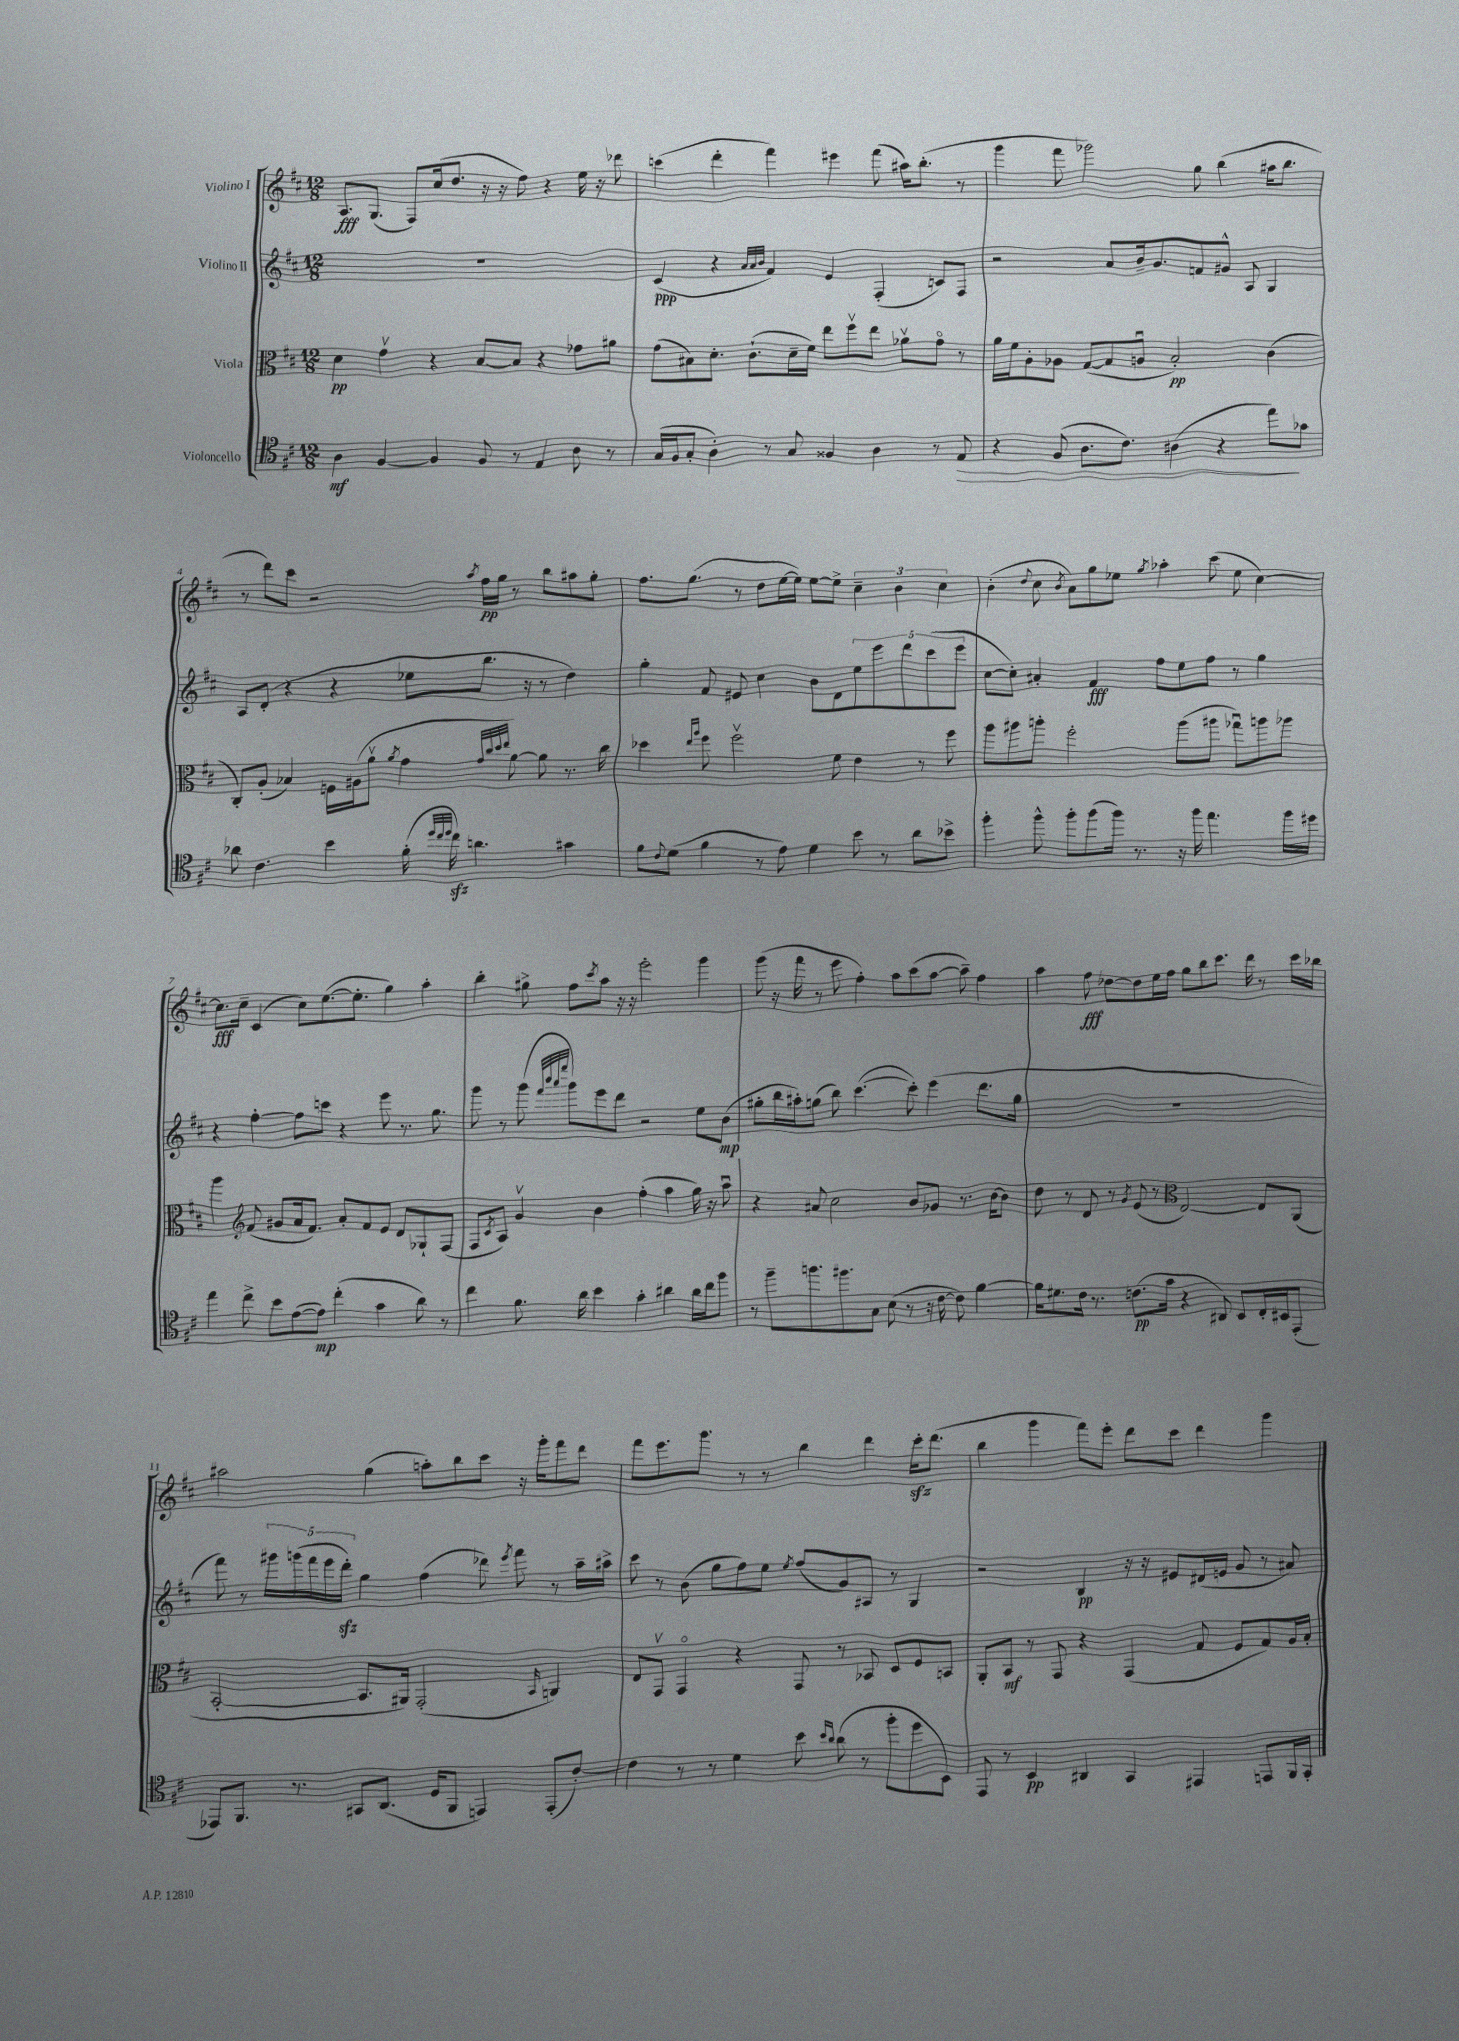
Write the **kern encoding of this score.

**kern	**dynam	**kern	**dynam	**kern	**dynam	**kern	**dynam
*part4	*part4	*part3	*part3	*part2	*part2	*part1	*part1
*staff4	*staff4	*staff3	*staff3	*staff2	*staff2	*staff1	*staff1
*I"Violoncello	*	*I"Viola	*	*I"Violino II	*	*I"Violino I	*
*clefC4	*	*clefC3	*	*clefG2	*	*clefG2	*
*k[f#c#]	*	*k[f#c#]	*	*k[f#c#]	*	*k[f#c#]	*
*M12/8	*	*M12/8	*	*M12/8	*	*M12/8	*
=1	=1	=1	=1	=1	=1	=1	=1
4A\	mf	4d\	pp	1.r	.	8.A/L	fff
.	.	.	.	.	.	(8.G/J	.
[4F#/	.	4gv\	.	.	.	.	.
.	.	.	.	.	.	8F#/L)	.
4F#/]	.	4r	.	.	.	(16cc#/k	.
.	.	.	.	.	.	8.dd/J	.
8F#/	.	[8B/L	.	.	.	16r	.
.	.	.	.	.	.	16r	.
8r	.	8B/J]	.	.	.	8ff#\)	.
4E/	.	4r	.	.	.	4r	.
8A\	.	8g-X\L	.	.	.	16ee\	.
.	.	.	.	.	.	16r	.
8r	.	8a#X\J	.	.	.	8ddd-X\	.
=2	=2	=2	=2	=2	=2	=2	=2
(16G/LL	.	(8g\L	.	(4c#/	ppp	(4cccn\	.
16F#/J	.	.	.	.	.	.	.
8G'/J	.	8B#X\)	.	.	.	.	.
4A'\)	.	8.d'\J	.	4r	.	4ddd'\	.
.	.	(8.c#`\L	.	.	.	.	.
.	.	.	.	32qqa/LLL	.	.	.
.	.	.	.	32qqa/	.	.	.
.	.	.	.	32qqb/JJJ	.	.	.
8r	.	.	.	4f#/)	.	4fff#\)	.
8G/	.	16d~\L	.	.	.	.	.
.	.	16f#\JJ)	.	.	.	.	.
4F##X/	.	8ee\L	.	4e/	.	4eee#X\	.
.	.	8ff#v\	.	.	.	.	.
4A\	.	8ee\J	.	(4F#'/	.	(8fff#\	.
.	.	8a-Xv\L	.	.	.	16aa#X\KL)	.
.	.	.	.	.	.	(8.bb'\J	.
8r	.	8g\J	.	8cn/L)	.	.	.
!	!LO:HP:b	!	!	!	!	!	!
8E/	>	8r	.	8F#/J	.	8r	.
=3	=3	=3	=3	=3	=3	=3	=3
4r	.	16a\LL	.	2r	.	4ggg\	.
.	.	16f#\J	.	.	.	.	.
.	.	8A'\	.	.	.	.	.
(8F#/	.	8A-X\J	.	.	.	8fff#\	.
8.A\L	.	([8G/L	.	.	.	2ggg-X\)	.
.	.	8G/]	.	8a/L	.	.	.
8.c#\J)	.	.	.	.	.	.	.
.	.	8Anu/J	.	16b~/k	.	.	.
.	.	.	.	8.g/	.	.	.
(4A#X\	.	2B'/)	pp	.	.	.	.
.	.	.	.	8fn/	.	8gg\	.
4r	.	.	.	8g#X^^/J	.	(4bb\	.
.	.	.	.	8A/	.	.	.
8ee\L)	.	(4c#\	.	4G/	.	16aa#X\KL	.
.	.	.	.	.	.	8.bb\J	.
8g-X\J	]	.	.	.	.	.	.
!!LO:LB:g=z
=4	=4	=4	=4	=4	=4	=4	=4
8a-X\	.	8C#'/L)	.	8A/L	.	8r	.
4.c#\	.	(8A'/J	.	(8d'/J	.	8ddd\L)	.
.	.	4B-X/)	.	4r	.	8ccc#\J	.
.	.	.	.	.	.	2r	.
4b\	.	16Fn\LL	.	4r	.	.	.
.	.	(16A#X\J	.	.	.	.	.
.	.	8av\J	.	.	.	.	.
.	.	8qa/	.	.	.	.	.
(16f#'\	.	4g\	.	8ee-X\L	.	.	.
32qqdd/LLL	.	.	.	.	.	.	.
32qqcc#/	.	.	.	.	.	.	.
32qqdd/JJJ	.	.	.	.	.	.	.
16cc#zz\)	.	.	.	.	.	.	.
.	.	.	.	.	.	8qaa/	.
4.an\	.	.	.	8.bb\J	.	16ff#\LL	pp
.	.	.	.	.	.	16gg\JJ	.
.	.	32qqg/LLL	.	.	.	.	.
.	.	32qqcc#/	.	.	.	.	.
.	.	32qqdd/	.	.	.	.	.
.	.	32qqee/JJJ	.	.	.	.	.
.	.	[8a\)	.	.	.	8r	.
.	.	.	.	16r	.	.	.
.	.	8a\]	.	8r	.	8bb\L	.
4g#X\	.	8.r	.	4dd\)	.	8aa#X\	.
.	.	.	.	.	.	8gg'\J	.
.	.	16cc#\	.	.	.	.	.
=5	=5	=5	=5	=5	=5	=5	=5
8f#\L	.	4dd-X\	.	4gg'\	.	8.ff#\L	.
8qqc#/	.	.	.	.	.	.	.
(8d\J	.	.	.	.	.	.	.
.	.	.	.	.	.	(8.gg\J	.
.	.	16qqee/LL	.	.	.	.	.
.	.	16qqaa/JJ	.	.	.	.	.
4f#\	.	8ff#\	.	8f#/	.	.	.
.	.	2ff#v\	.	8e#X/	.	8r	.
8r	.	.	.	4cc#\	.	8dd\L	.
8e\)	.	.	.	.	.	[16ee\L	.
.	.	.	.	.	.	16ee\JJ])	.
4d\	.	.	.	8b\L	.	[8ee\L	.
.	.	8f#\	.	8d\	.	8ee^\J]	.
8b\	.	4e\	.	10ee\	.	6cc#~\	.
.	.	.	.	10eee\	.	.	.
8r	.	.	.	.	.	.	.
.	.	.	.	.	.	6b\	.
.	.	.	.	10ddd\	.	.	.
8a\L	.	8r	.	.	.	.	.
.	.	.	.	(10ccc#\	.	.	.
.	.	.	.	.	.	6cc#\	.
8b-X^\J	.	8ff#\	.	.	.	.	.
.	.	.	.	10eee\J	.	.	.
=6	=6	=6	=6	=6	=6	=6	=6
4ff#'\	.	8aa\L	.	[8cc#\L	.	(4b'\	.
.	.	8aa#X\	.	8cc#'\J])	.	.	.
.	.	.	.	.	.	8qqdd/	.
8ff#^^\	.	8aan'\J	.	4a#X'/	.	8cc#\	.
.	.	.	.	.	.	8qb/	.
8ff#'\L	.	2ff#'\	.	.	.	8a\L)	.
(8ff#\	.	.	.	4f#/	fff	8gg\	.
16ff#\Jk)	.	.	.	.	.	8ee-X\J	.
8.r	.	.	.	.	.	.	.
.	.	.	.	.	.	8qgg/	.
.	.	.	.	8ff#\L	.	4aa-X'\	.
16r	.	(8aa\L	.	8ee\	.	.	.
16ff#\	.	.	.	.	.	.	.
4.ee\	.	8aa#X\J	.	8ff#\J	.	(8ccc#\	.
.	.	8gg-Xu\L)	.	8r	.	8ee-\	.
.	.	8aan\	.	4gg\	.	[4cc#\)	.
16ff#\LL	.	8aa-X\J	.	.	.	.	.
16dd#X\JJ	.	.	.	.	.	.	.
!!LO:LB:g=z
=7	=7	=7	=7	=7	=7	=7	=7
4ee\	.	4aa\	.	4r	.	8.cc#\L]	fff
.	.	.	.	.	.	16cc#~\Jk	.
*	*	*clefG2	*	*	*	*	*
8cc#^\	.	(8f#/	.	[4ff#'\	.	(4c#/	.
8b\L	.	8g#X/L	.	.	.	.	.
([8e\	.	16a/k	.	8ff#\L]	.	8cc#\L)	.
.	.	8.f#/J)	.	.	.	.	.
8e\J])	mp	.	.	8cccn\J	.	([8.ee\	.
(4cc#'\	.	8a'/L	.	4r	.	.	.
.	.	.	.	.	.	8.ee'\J]	.
.	.	8f#/	.	.	.	.	.
4g\	.	8e/J	.	8eee\	.	4gg\)	.
.	.	8d/L	.	8.r	.	.	.
8a\)	.	8G-X`/	.	.	.	4aa'\	.
.	.	.	.	8.gg\	.	.	.
8r	.	(8F#/J	.	.	.	.	.
=8	=8	=8	=8	=8	=8	=8	=8
4cc#\	.	8F#/L	.	8ggg\	.	4bb'\	.
.	.	8qc#/	.	.	.	.	.
.	.	8A/J)	.	8r	.	.	.
8.f#\	.	4gv/	.	(8ggg\	.	8gg#X^\	.
.	.	.	.	32qqfff#/LLL	.	.	.
.	.	.	.	32qqbbb/	.	.	.
.	.	.	.	32qqaaa/	.	.	.
.	.	.	.	32qqeeee/JJJ	.	.	.
.	.	.	.	8ggg\L)	.	8ff#\L	.
16a\	.	.	.	.	.	.	.
.	.	.	.	.	.	8qccc#/	.
4b\	.	4b\	.	8eee\	.	8aa\J	.
.	.	.	.	8ddd\J	.	16r	.
.	.	.	.	.	.	16r	.
4g'\	.	(4ff#'\	.	2r	.	2eee'\	.
4a#X\	.	4aa\	.	.	.	.	.
16a#\LL	.	16gg\)	.	8ee\L	.	4ggg\	.
16cc#\J	.	16r	.	.	.	.	.
8ff#\J	.	8aau\	.	(8b\J	mp	.	.
=9	=9	=9	=9	=9	=9	=9	=9
8r	.	4r	.	8gg#X'\L	.	(8ggg\	.
8ff#~\L	.	.	.	16bb\L	.	16r	.
.	.	.	.	16aa#X'\J)	.	16fff#\	.
8.ffn\	.	8a#X/	.	(8ggn\J	.	8r	.
.	.	2cc#\	.	8bb\)	.	8eee\	.
8.ff#X\	.	.	.	.	.	.	.
.	.	.	.	([4.ccc#\	.	4ff#'\)	.
8G\J	.	.	.	.	.	.	.
(8B\	.	.	.	.	.	8aa\L	.
8r	.	8b/L	.	8ccc#'\])	.	(8ccc#\	.
16r	.	8g-X/J	.	(4eee\	.	[8aa\J	.
[16c#\	.	.	.	.	.	.	.
8c#\])	.	8.r	.	.	.	8aa~\])	.
[4f#\	.	.	.	8.ddd\L	.	4ff#\	.
.	.	[16b\KL	.	.	.	.	.
.	.	8b\J]	.	.	.	.	.
.	.	.	.	16gg\Jk	.	.	.
=10	=10	=10	=10	=10	=10	=10	=10
16f#\KL]	.	8dd\	.	1.r	.	4aa\	.
8.d#X\	.	.	.	.	.	.	.
.	.	8r	.	.	.	.	.
16c#\Jk	.	8d/	.	.	.	8ff#\	fff
8.r	.	.	.	.	.	.	.
.	.	8r	.	.	.	[8dd-X\L	.
.	.	8qg/	.	.	.	.	.
(8.cn\L	pp	(8e/	.	.	.	8dd-\]	.
.	.	8r	.	.	.	16ee\L	.
16g\Jk	.	.	.	.	.	16ff#\JJ	.
*	*	*clefC3	*	*	*	*	*
4r	.	[2E/)	.	.	.	8gg\L	.
.	.	.	.	.	.	8bb\	.
8AA#X/)	.	.	.	.	.	8.ccc#\J	.
8BB/L	.	.	.	.	.	.	.
.	.	.	.	.	.	16ddd\	.
16C#'/L	.	8E/L]	.	.	.	8r	.
16BB#X/J	.	.	.	.	.	.	.
(8EE'/J	.	(8AA/J	.	.	.	16ccc#\LL	.
.	.	.	.	.	.	16bb-X\JJ	.
!!LO:LB:g=z
=11	=11	=11	=11	=11	=11	=11	=11
8EE-X/L)	.	[2BB'/	.	8fff#\)	.	2aa#X\	.
8.FF#/J	.	.	.	8r	.	.	.
.	.	.	.	20ggg#X\LL	.	.	.
.	.	.	.	(20gggn\	.	.	.
8.r	.	.	.	.	.	.	.
.	.	.	.	20fff#\	.	.	.
.	.	.	.	20eee\	.	.	.
.	.	.	.	20dddzz'\JJ)	.	.	.
8GG#X/L	.	8.BB/L]	.	4gg\	.	(4gg\	.
(8.AA/J	.	.	.	.	.	.	.
.	.	16AA#X/Jk)	.	.	.	.	.
.	.	(2GG'/	.	(4ff#\	.	8aan'\L)	.
16D/KL	.	.	.	.	.	.	.
8FF#/J	.	.	.	.	.	8bb\	.
4EEn/)	.	.	.	8ddd-X\)	.	8ccc#\J	.
.	.	.	.	8qeee/	.	.	.
.	.	.	.	8fff#\	.	16r	.
.	.	.	.	.	.	16ggg'\KL	.
.	.	16qqBB/	.	.	.	.	.
(8EE'/L	.	4AAn/)	.	8r	.	8fff#\	.
[8c#'/J)	.	.	.	16aa~\LL	.	8ddd\J	.
.	.	.	.	16aa#X^\JJ	.	.	.
=12	=12	=12	=12	=12	=12	=12	=12
4c#\]	.	8E/L	.	8ccc#\	.	8fff#\L	.
.	.	8GGv/J	.	8r	.	8.eee\	.
8r	.	4GG/	.	(8b\	.	.	.
.	.	.	.	.	.	8.ggg\J	.
8r	.	.	.	8gg\L	.	.	.
4d\	.	4r	.	8ff#\)	.	8r	.
.	.	.	.	8ee\J	.	8r	.
.	.	.	.	8qee/	.	.	.
8b\	.	8GG/	.	(8ff#/L	.	4bb\	.
16qqb/LL	.	.	.	.	.	.	.
16qqa/JJ	.	.	.	.	.	.	.
(8a\	.	8r	.	8g/)	.	.	.
8r	.	8BB-X/	.	8A#X/J	.	4ddd\	.
8ff#'\L	.	8D/L	.	8r	.	.	.
8dd\	.	8F#/	.	4G/	.	16ccc#zz'\KL	.
.	.	.	.	.	.	(8.ddd\J	.
8BB\J)	.	8BBn/J	.	.	.	.	.
=13	=13	=13	=13	=13	=13	=13	=13
8EE/	.	8AA'/L	.	2r	.	4bb\	.
8r	.	8BB/J	mf	.	.	.	.
4BB/	pp	8r	.	.	.	4ggg\	.
.	.	8GG/	.	.	.	.	.
4AA#X/	.	4r	.	4B/	pp	8fff#\L)	.
.	.	.	.	.	.	8eee'\J	.
4GG/	.	(4GG/	.	16r	.	8ddd\L	.
.	.	.	.	16r	.	.	.
.	.	.	.	8e#X/L	.	8ccc#\J	.
4EE#X/	.	8G/	.	(16d#X/L	.	4ddd\	.
.	.	.	.	16en/JJ	.	.	.
.	.	8F#/L	.	8g/	.	.	.
8EEn/L	.	8G/)	.	8r	.	4ggg\	.
16FF#/L	.	16A/L	.	8a#X/)	.	.	.
16GG'/JJ	.	16B'/JJ	.	.	.	.	.
==	==	==	==	==	==	==	==
*-	*-	*-	*-	*-	*-	*-	*-
